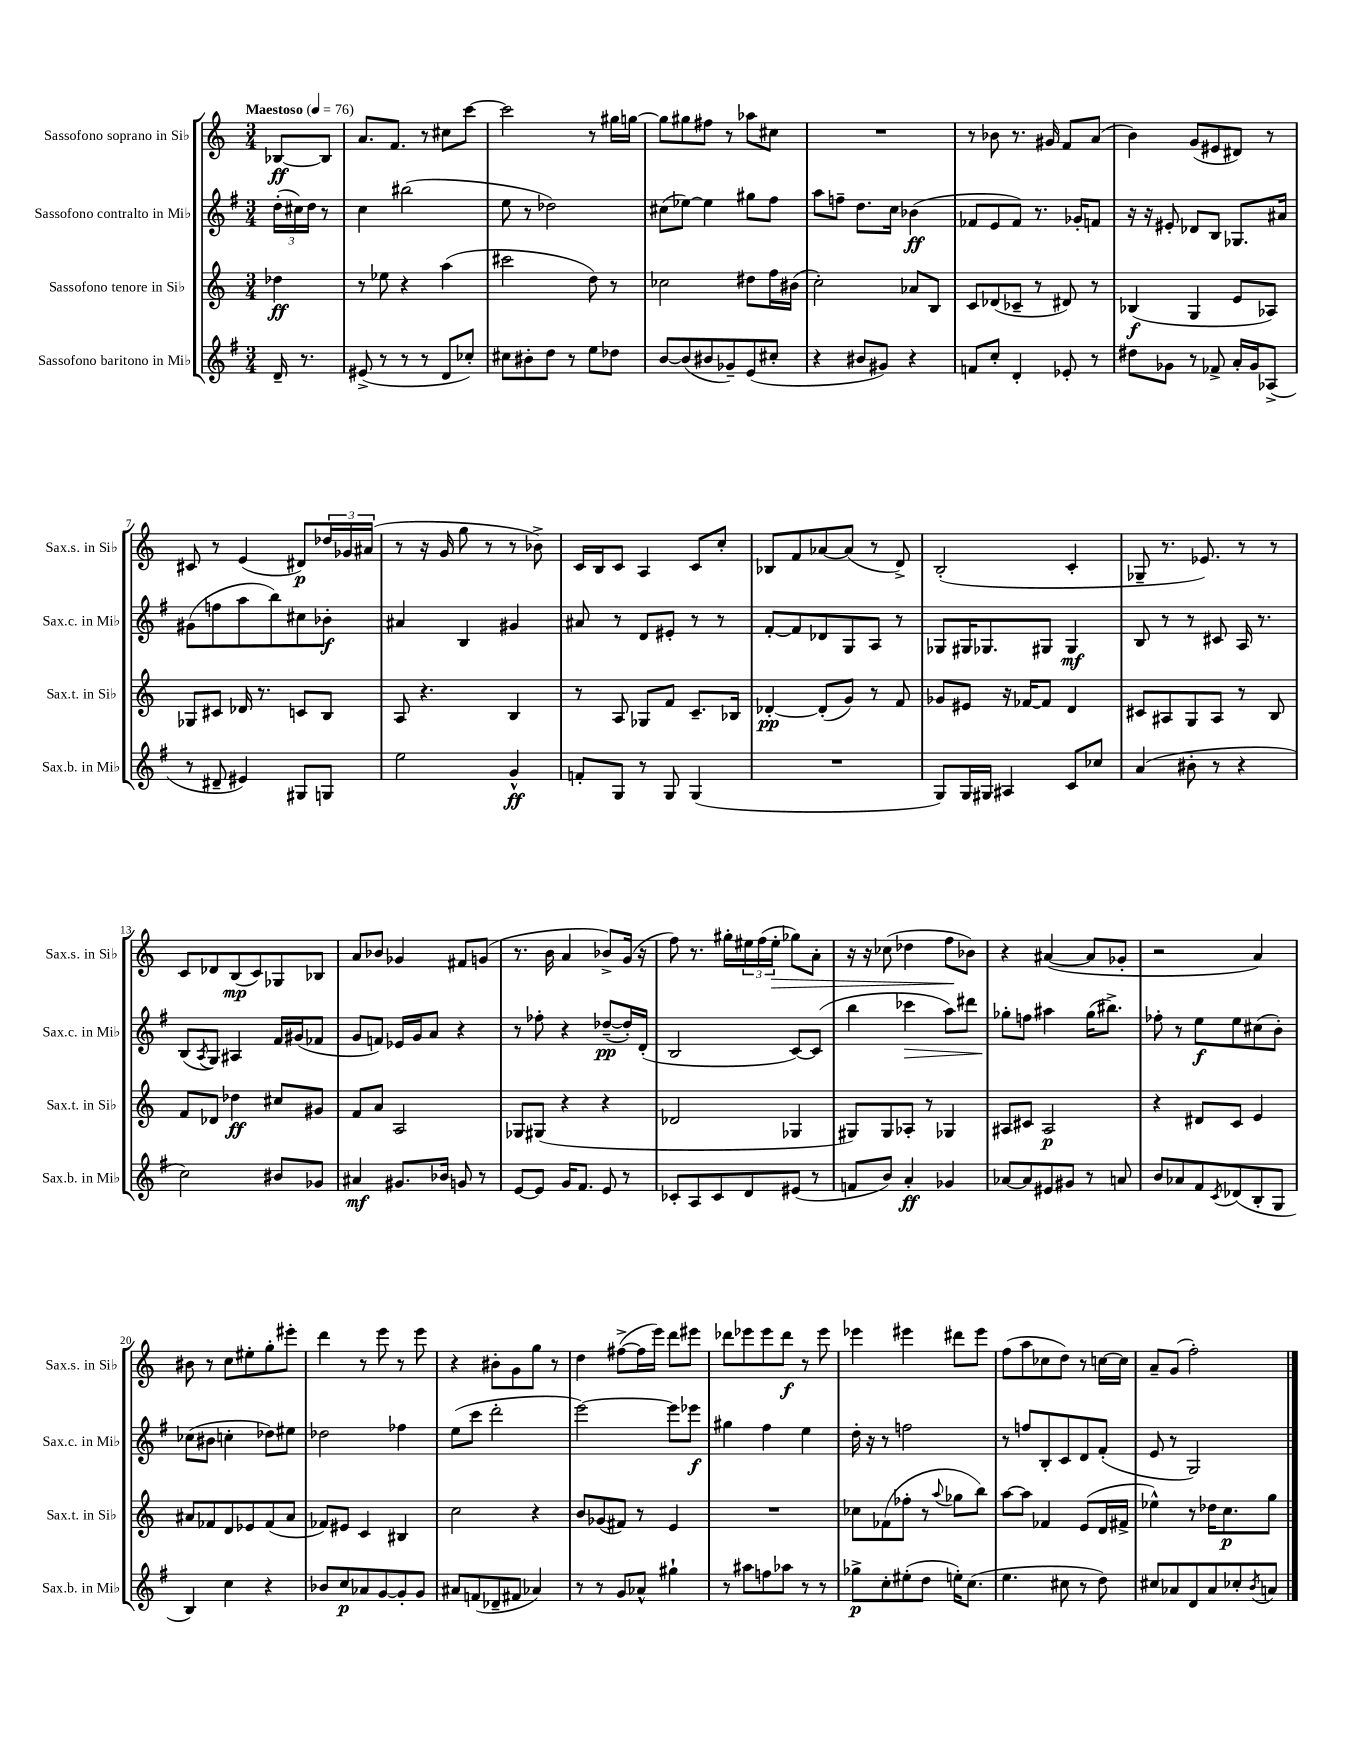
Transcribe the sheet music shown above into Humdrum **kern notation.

**kern	**dynam	**kern	**dynam	**kern	**dynam	**kern	**dynam
*part4	*part4	*part3	*part3	*part2	*part2	*part1	*part1
*staff4	*staff4	*staff3	*staff3	*staff2	*staff2	*staff1	*staff1
*I"Sassofono baritono in Mi♭	*	*I"Sassofono tenore in Si♭	*	*I"Sassofono contralto in Mi♭	*	*I"Sassofono soprano in Si♭	*
*I'Sax.b. in Mi♭	*	*I'Sax.t. in Si♭	*	*I'Sax.c. in Mi♭	*	*I'Sax.s. in Si♭	*
*clefG2	*	*clefG2	*	*clefG2	*	*clefG2	*
*k[f#]	*	*k[]	*	*k[f#]	*	*k[]	*
*M3/4	*	*M3/4	*	*M3/4	*	*M3/4	*
*MM76	*	*MM76	*	*MM76	*	*MM76	*
=	=	=	=	=	=	=	=
!	!	!	!	!	!	!LO:TX:a:B:t=Maestoso	!
16d~/	.	4dd-X\	ff	(24dd'\LL	.	[8B-X/L	ff
.	.	.	.	24cc#X\)	.	.	.
8.r	.	.	.	.	.	.	.
.	.	.	.	24dd\JJ	.	.	.
.	.	.	.	8r	.	8B-/J]	.
=1	=1	=1	=1	=1	=1	=1	=1
(8e#X^/	.	8r	.	4cc\	.	8.a/L	.
8r	.	8ee-X\	.	.	.	.	.
.	.	.	.	.	.	8.f/J	.
8r	.	4r	.	(2bb#X\	.	.	.
8r	.	.	.	.	.	8r	.
8d/L	.	(4aa\	.	.	.	8cc#X\L	.
8cc-X'/J)	.	.	.	.	.	[8ccc\J	.
=2	=2	=2	=2	=2	=2	=2	=2
8cc#X\L	.	2ccc#X\	.	8ee\	.	2ccc\]	.
8b#X'\	.	.	.	8r	.	.	.
8dd\J	.	.	.	2dd-X\)	.	.	.
8r	.	.	.	.	.	.	.
8ee\L	.	8dd\)	.	.	.	8r	.
8dd-X\J	.	8r	.	.	.	16gg#X\LL	.
.	.	.	.	.	.	[16ggn\JJ	.
=3	=3	=3	=3	=3	=3	=3	=3
[8b/L	.	2cc-X\	.	(8cc#X\L	.	8gg\L]	.
(8b/]	.	.	.	[8ee-X\J)	.	8gg#X\	.
8b#X/	.	.	.	4ee-\]	.	8ff#X\J	.
8g-X~/)	.	.	.	.	.	8r	.
(8e/	.	8dd#X\L	.	8gg#X\L	.	8aa-X\L	.
8cc#X'/J	.	16ff\L	.	8ff#\J	.	8cc#X\J	.
.	.	(16b#X\JJ	.	.	.	.	.
=4	=4	=4	=4	=4	=4	=4	=4
4r	.	2cc'\)	.	8aa\L	.	2.r	.
.	.	.	.	8ffn~\J	.	.	.
8b#X/L	.	.	.	8.dd\L	.	.	.
8g#X/J)	.	.	.	.	.	.	.
.	.	.	.	16cc\Jk	.	.	.
4r	.	8a-X/L	.	(4b-X\	ff	.	.
.	.	8B/J	.	.	.	.	.
=5	=5	=5	=5	=5	=5	=5	=5
8fn/L	.	8c/L	.	8f-X/L	.	8r	.
8cc'/J	.	(8d-X/	.	8e/	.	8b-X\	.
4d'/	.	8c-X~/J	.	8f-/J)	.	8.r	.
.	.	8r	.	8.r	.	.	.
.	.	.	.	.	.	16g#X/	.
8e-X'/	.	8d#X/)	.	.	.	8f/L	.
.	.	.	.	16g-X'/KL	.	.	.
8r	.	8r	.	8fn/J	.	(8a/J	.
=6	=6	=6	=6	=6	=6	=6	=6
8dd#X\L	.	(4B-X/	f	16r	.	4b\)	.
.	.	.	.	16r	.	.	.
8g-X\J	.	.	.	8e#X'/	.	.	.
8r	.	4G/	.	8d-X/L	.	(8g/L	.
8f-X^/	.	.	.	8B/J	.	8e#X/	.
16a'/LL	.	8e/L	.	8.G-X/L	.	8d#X/J)	.
16g-/J	.	.	.	.	.	.	.
(8A-X^/J	.	8A-X/J)	.	.	.	8r	.
.	.	.	.	16a#X/Jk	.	.	.
!!LO:LB:g=z
=7	=7	=7	=7	=7	=7	=7	=7
8r	.	8G-X/L	.	(8g#X\L	.	8c#X/	.
8d#X~/	.	8c#X/J	.	8ffn\	.	8r	.
4e#X/)	.	16d-X/	.	8aa\	.	(4e/	.
.	.	8.r	.	.	.	.	.
.	.	.	.	8bb\)	.	.	.
8G#X/L	.	8cn/L	.	8cc#X\	.	8d#X/L)	p
8Gn/J	.	8B/J	.	8b-X'\J	f	24dd-X/L	.
.	.	.	.	.	.	24g-X/	.
.	.	.	.	.	.	(24a#X/JJ	.
=8	=8	=8	=8	=8	=8	=8	=8
2ee\	.	8A/	.	4a#X/	.	8r	.
.	.	4.r	.	.	.	16r	.
.	.	.	.	.	.	16g/	.
.	.	.	.	4B/	.	8gg\	.
.	.	.	.	.	.	8r	.
4g^^/	ff	4B/	.	4g#X/	.	8r	.
.	.	.	.	.	.	8b-X^\)	.
=9	=9	=9	=9	=9	=9	=9	=9
8fn'/L	.	8r	.	8a#X/	.	16c/LL	.
.	.	.	.	.	.	16B/J	.
8G/J	.	8A/	.	8r	.	8c/J	.
8r	.	8G-X/L	.	8d/L	.	4A/	.
8G/	.	8f/J	.	8e#X'/J	.	.	.
(4G/	.	8.c~/L	.	8r	.	8c/L	.
.	.	.	.	8r	.	8cc'/J	.
.	.	16B-X/Jk	.	.	.	.	.
=10	=10	=10	=10	=10	=10	=10	=10
2.r	.	[4d-X'/	pp	[8f#'/L	.	8B-X/L	.
.	.	.	.	8f#/]	.	8f/	.
.	.	(8d-'/L]	.	8d-X/	.	[8a-X/	.
.	.	8g/J)	.	8G/	.	(8a-/J]	.
.	.	8r	.	8A/J	.	8r	.
.	.	8f/	.	8r	.	8d^/)	.
=11	=11	=11	=11	=11	=11	=11	=11
8G/L)	.	8g-X/L	.	8G-X/L	.	(2B'/	.
16G/L	.	8e#X/J	.	16G#X/K	.	.	.
16G#X/JJ	.	.	.	8.G-X/	.	.	.
4A#X/	.	16r	.	.	.	.	.
.	.	[16f-X/KL	.	.	.	.	.
.	.	8f-/J]	.	8G#X/J	.	.	.
8c/L	.	4d/	.	4G#/	mf	4c'/	.
8cc-X/J	.	.	.	.	.	.	.
=12	=12	=12	=12	=12	=12	=12	=12
(4a/	.	8c#X/L	.	8B/	.	8G-X~/	.
.	.	8A#X/	.	8r	.	8.r	.
8b#X'\	.	8G/	.	8r	.	.	.
.	.	.	.	.	.	8.e-X/)	.
8r	.	8A#/J	.	8c#X/	.	.	.
4r	.	8r	.	16A/	.	8r	.
.	.	.	.	8.r	.	.	.
.	.	8B/	.	.	.	8r	.
!!LO:LB:g=z
=13	=13	=13	=13	=13	=13	=13	=13
2cc\)	.	8f/L	.	(8B/L	.	8c/L	.
.	.	.	.	8qA/	.	.	.
.	.	8d-X/J	.	8G/J)	.	8d-X/	.
.	.	4dd-X\	ff	4A#X/	.	(8B/	mp
.	.	.	.	.	.	8c/)	.
8b#X/L	.	8cc#X/L	.	16f#/LL	.	8G-X/	.
.	.	.	.	(16g#X/J	.	.	.
8g-X/J	.	8g#X/J	.	8f-X/J	.	8B-X/J	.
=14	=14	=14	=14	=14	=14	=14	=14
4a#X/	mf	8f/L	.	8g/L	.	8a/L	.
.	.	8a/J	.	8fn/J)	.	8b-X/J	.
8.g#X/L	.	2A/	.	16e-X/LL	.	4g-X/	.
.	.	.	.	16g/J	.	.	.
.	.	.	.	8a/J	.	.	.
16b-X/Jk	.	.	.	.	.	.	.
8gn/	.	.	.	4r	.	8f#X/L	.
8r	.	.	.	.	.	(8gn/J	.
=15	=15	=15	=15	=15	=15	=15	=15
[8e/L	.	8G-X/L	.	8r	.	8.r	.
8e/J]	.	(8G#X/J	.	8ff-X'\	.	.	.
.	.	.	.	.	.	16b\	.
16g/KL	.	4r	.	4r	.	4a/	.
8.f#/J	.	.	.	.	.	.	.
8e/	.	4r	.	([8dd-X~/L	pp	8b-X^/L)	.
8r	.	.	.	16dd-'/L])	.	(16g/Jk	.
.	.	.	.	(16d'/JJ	.	16r	.
=16	=16	=16	=16	=16	=16	=16	=16
8c-X'/L	.	2d-X/	.	2B/	.	8ff\)	.
8A/	.	.	.	.	.	8.r	.
8c-/	.	.	.	.	.	.	.
.	.	.	.	.	.	16gg#X'\LL	.
8d/	.	.	.	.	.	24ee#X\	.
.	.	.	.	.	.	(24ff\	.
!	!	!	!	!	!	!	!LO:HP:b
.	.	.	.	.	.	24ee#'\JJ	>
(8e#X/J	.	4G-X/	.	[8c/L)	.	8gg-X\L)	.
8r	.	.	.	(8c/J]	.	8a'\J	.
=17	=17	=17	=17	=17	=17	=17	=17
8fn/L	.	8G#X/L)	.	4bb\	.	16r	.
.	.	.	.	.	.	16r	.
8b/J)	.	8G#/	.	.	.	(8cc-X\	.
!	!	!	!	!	!LO:HP:b	!	!
4a'/	ff	8A-X'/J	.	4ccc-X\	>	4dd-X\	.
.	.	8r	.	.	.	.	.
4g-X/	.	4G-X/	.	8aa\L)	.	8ff\L	.
.	.	.	.	8ddd#X\J	.	8b-X\J)	]
=18	=18	=18	=18	=18	=18	=18	=18
[8a-X/L	.	8A#X/L	.	8gg-X'\L	.	4r	.
8a-/]	.	8c#X/J	.	8ffn\J	]	.	.
8e#X/	.	2A#/	p	4aa#X\	.	([4a#X/	.
8g#X/J	.	.	.	.	.	.	.
8r	.	.	.	(16gg-\KL	.	8a#/L]	.
.	.	.	.	8.bb#X^\J)	.	.	.
8an/	.	.	.	.	.	8g-X'/J	.
=19	=19	=19	=19	=19	=19	=19	=19
8b/L	.	4r	.	8ff-X'\	.	2r	.
8a-X/	.	.	.	8r	.	.	.
8f#/	.	8d#X/L	.	8ee\L	f	.	.
8qc/	.	.	.	.	.	.	.
(8d-X/	.	8c/J	.	8ee\	.	.	.
8B'/	.	4e/	.	(8cc#X\	.	4a/)	.
8G/J	.	.	.	8b'\J)	.	.	.
!!LO:LB:g=z
=20	=20	=20	=20	=20	=20	=20	=20
4B/)	.	8a#X/L	.	(8cc-X\L	.	8b#X\	.
.	.	8f-X/	.	8b#X\J	.	8r	.
4cc\	.	8d/	.	4ccn'\	.	8cc\L	.
.	.	8e-X/	.	.	.	8ee#X'\	.
4r	.	(8f-/	.	8dd-X\L)	.	8gg'\	.
.	.	8a#/J	.	8ee#X\J	.	8eee#X'\J	.
=21	=21	=21	=21	=21	=21	=21	=21
8b-X/L	.	8f-X/L)	.	2dd-X\	.	4ddd\	.
8cc/	p	8e#X/J	.	.	.	.	.
8a-X/	.	4c/	.	.	.	8r	.
[8g/	.	.	.	.	.	8eee\	.
8g'/]	.	4B#X/	.	4ff-X\	.	8r	.
8g/J	.	.	.	.	.	8eee\	.
=22	=22	=22	=22	=22	=22	=22	=22
8a#X/L	.	2cc\	.	(8ee\L	.	4r	.
(8fn/	.	.	.	8ccc\J	.	.	.
8d-X~/	.	.	.	2ddd'\	.	8b#X'\L	.
8f#X/J	.	.	.	.	.	8g\	.
4a-X/)	.	4r	.	.	.	8gg\J	.
.	.	.	.	.	.	8r	.
=23	=23	=23	=23	=23	=23	=23	=23
8r	.	8b/L	.	[2eee\)	.	4dd\	.
8r	.	(8g-X/	.	.	.	.	.
8g/L	.	8f#X/J)	.	.	.	([8ff#X^\L	.
8a-X^^/J	.	8r	.	.	.	16ff#\L]	.
.	.	.	.	.	.	16eee\JJ)	.
4gg#X`\	.	4e/	.	8eee\L]	.	8ddd\L	.
.	.	.	.	8eee-X\J	f	8eee#X\J	.
=24	=24	=24	=24	=24	=24	=24	=24
8r	.	2.r	.	4gg#X\	.	8ddd-X\L	.
8aa#X\L	.	.	.	.	.	8eee-X\	.
8ffn\	.	.	.	4ff#\	.	8eee-\	.
8aa-X\J	.	.	.	.	.	8ddd-\J	f
8r	.	.	.	4ee\	.	8r	.
8r	.	.	.	.	.	8eee-\	.
=25	=25	=25	=25	=25	=25	=25	=25
8gg-X^\L	p	8cc-X\L	.	16dd'\	.	4eee-X\	.
.	.	.	.	16r	.	.	.
8cc'\	.	(8f-X\	.	8r	.	.	.
(8ee#X'\	.	8ff-X'\J	.	2ffn\	.	4eee#X\	.
8dd\J	.	8r	.	.	.	.	.
.	.	8qqaa/	.	.	.	.	.
16een'\KL)	.	8gg-X\L	.	.	.	8ddd#X\L	.
(8.cc\J	.	.	.	.	.	.	.
.	.	8bb\J)	.	.	.	8eee#\J	.
=26	=26	=26	=26	=26	=26	=26	=26
4.ee\	.	[8aa\L	.	8r	.	(8ff\L	.
.	.	8aa\J]	.	8ffn/L	.	8aa\	.
.	.	4f-X/	.	8B'/	.	8cc-X\	.
8cc#X\	.	.	.	8c/	.	8dd\J)	.
8r	.	(8e/L	.	8d/	.	8r	.
8dd\)	.	16d/L	.	(8f#'/J	.	[16ccn\LL	.
.	.	16f#X^/JJ	.	.	.	16cc\JJ]	.
=27	=27	=27	=27	=27	=27	=27	=27
8cc#X/L	.	4ee-X^^\)	.	8e/	.	8a~/L	.
8a-X/	.	.	.	8r	.	(8g/J	.
8d/	.	8r	.	2G/)	.	2ff'\)	.
8a-/	.	16dd-X\KL	.	.	.	.	.
.	.	8.cc\	p	.	.	.	.
8cc-X'/	.	.	.	.	.	.	.
8qb/	.	.	.	.	.	.	.
8an/J	.	8gg\J	.	.	.	.	.
==	==	==	==	==	==	==	==
*-	*-	*-	*-	*-	*-	*-	*-
